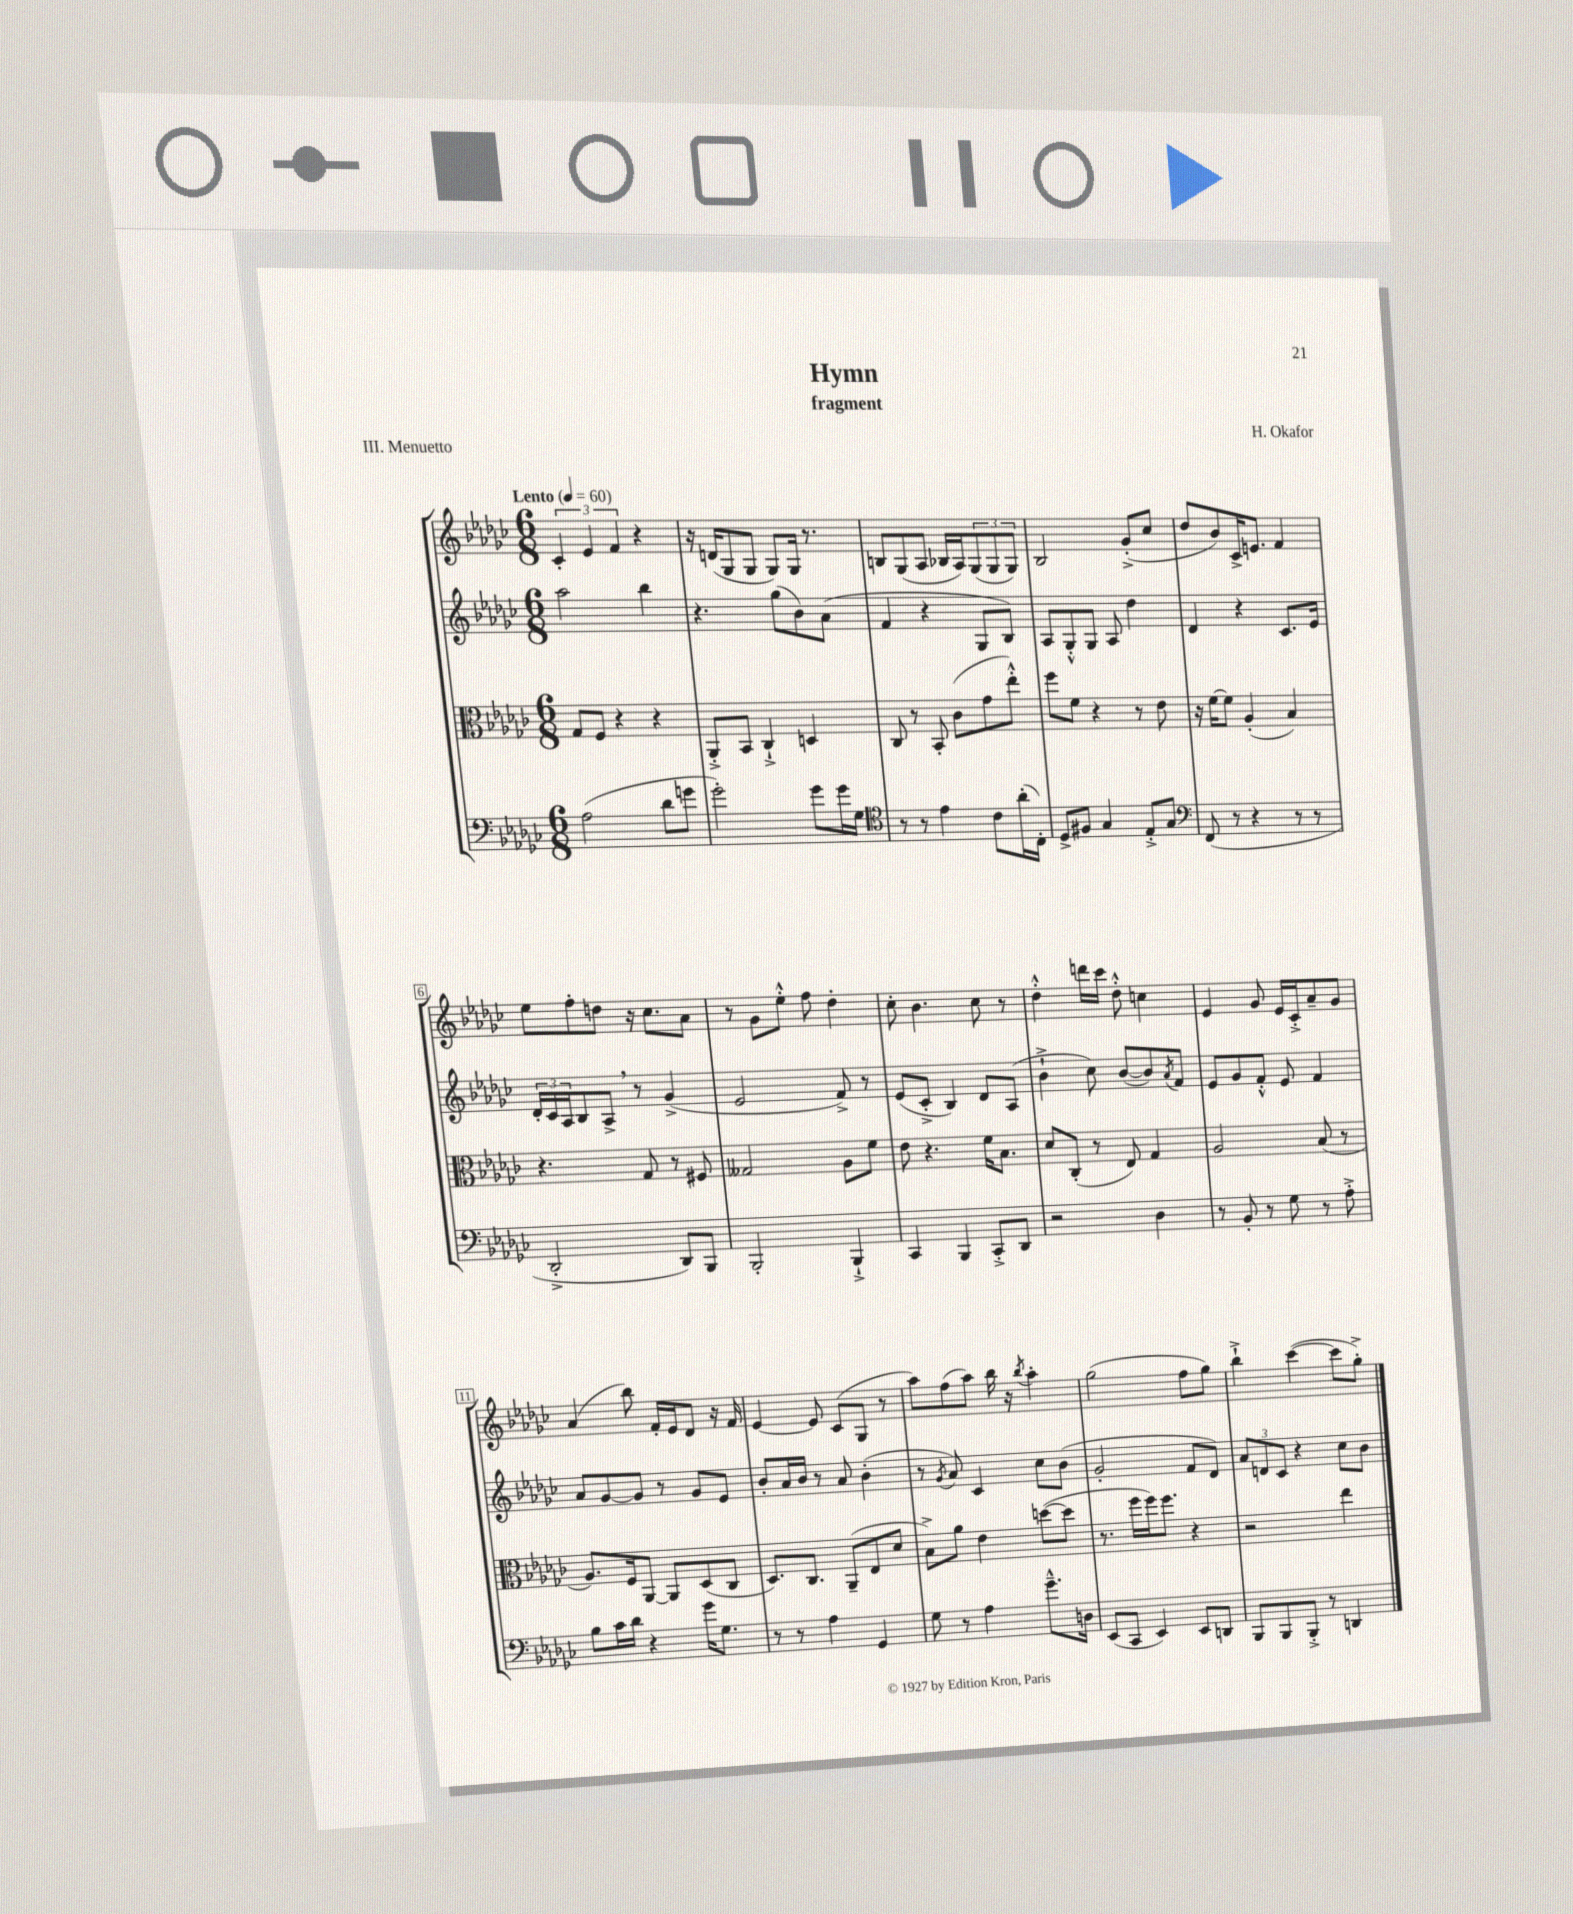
\header { title = "Hymn" composer = "H. Okafor" subtitle = "fragment" piece = "III. Menuetto" }
<<
\new StaffGroup <<
\new Staff = "s0" {
    \clef treble \key ges \major \numericTimeSignature \time 6/8 \tempo "Lento" 4 = 60
    \tuplet 3/2 { ces'4-. ees'4 f'4 } r4 |
    r16 d'16( ges8 ges8 ges8) ges16 r8. |
    b8 ges8( aes8 bes16 aes16) \tuplet 3/2 { ges8( ges8 ges8) } |
    bes2 ges'8-.->( ces''8 |
    des''8 bes'8) ces'16-> e'8. f'4 |
    ees''8 f''8-. d''8 r16 ces''8. aes'8 |
    r8 ges'8 ees''8-.-^ f''8 des''4-. |
    ces''8-. bes'4. ces''8 r8 |
    des''4-.-^ d'''16 ces'''16 des''8-.-^ c''4 |
    ees'4 ges'8 ees'16 ces'16-.-> aes'8-- ges'8 |
    aes'4( bes''8) f'16-. ees'16 des'8 r16 f'16 |
    ees'4~ ees'8 ces'8( ges8 r8 |
    aes''8) f''8( aes''8) bes''16 r16 \acciaccatura { bes''8 } aes''4-. |
    ges''2( f''8 ges''8) |
    bes''4-!-> ces'''4~( ces'''8 ges''8-.->) \bar "|." |
}
\new Staff = "s1" {
    \clef treble \key ges \major \numericTimeSignature \time 6/8
    aes''2 bes''4 |
    r4. ges''8( bes'8) aes'8( |
    f'4 r4 ges8 bes8) |
    aes8 ges8-.-^ ges8 aes8 des''4 |
    des'4 r4 ces'8. ees'16 |
    \tuplet 3/2 { des'16-. ces'16 aes16 } bes8 aes8-> \breathe r8 ges'4->( |
    ees'2 f'8->) r8 |
    ees'8( ces'8-.-> bes4) des'8 aes8( |
    bes'4-!-> ces''8) bes'8~( bes'8) \acciaccatura { aes'8 } f'8 |
    ees'8 ges'8 f'8-.-^ ees'8 f'4 |
    aes'8 ges'8~ ges'8 r8 ges'8 ees'8 |
    bes'8-. aes'16 bes'16 r8 aes'8 bes'4-.( |
    r8 \acciaccatura { ges'8 } aes'8) ces'4 ces''8 bes'8( |
    ges'2-. f'8 des'8) |
    \tuplet 3/2 { aes'8 d'8 ces'8 } r4 ces''8 bes'8 \bar "|." |
}
\new Staff = "s2" {
    \clef alto \key ges \major \numericTimeSignature \time 6/8
    ges8 f8 r4 r4 |
    aes,8-.-> bes,8 ces4-!-> d4 |
    ces8 r8 bes,8-. ces'8( ges'8 ees''8-.-^) |
    f''8 f'8 r4 r8 ees'8 |
    r16 f'16~ f'8 aes4-.( bes4) |
    r4. ges8 r8 fis8 |
    geses2 aes8 f'8 |
    ees'8 r4. f'16 bes8. |
    des'8 ces8-.( r8 ees8) ges4 |
    aes2 bes8( r8 |
    aes8.) f16 aes,8~ aes,8 des8( ces8 |
    des8.) ces8. aes,8--( ees8 des'8 |
    bes8->) aes'8 ees'4 d''8~( d''8 |
    r8. f''16 f''16) f''8. r4 |
    r2 ees''4 \bar "|." |
}
\new Staff = "s3" {
    \clef bass \key ges \major \numericTimeSignature \time 6/8
    aes2( des'8 g'8 |
    ges'2-.) ges'8 ges'16 ges16 |
    \clef tenor r8 r8 ees'4 ces'8 aes'16-.( ces16-.) |
    des8-> fis8 ges4 ees8-.-> ges8 |
    \clef bass f,8( r8 r4 r8 r8 |
    des,2-.-> des,8) bes,,8 |
    bes,,2-. bes,,4-!-> |
    ces,4 bes,,4 ces,8-.-> des,8 |
    r2 des4 |
    r8 bes,8-. r8 ges8 r8 aes8-.-> |
    bes8 ces'16 des'16 r4 ges'16 ges8. |
    r8 r8 aes4 ges,4 |
    ges8 r8 aes4 ges'8.---^ d16 |
    ees,8( ces,8 ees,4) ees,8 d,8 |
    bes,,8 bes,,8 bes,,8-.-> r8 d,4 \bar "|." |
}
>>
>>
\layout { \context { \Score \override BarNumber.stencil = #(make-stencil-boxer 0.1 0.3 ly:text-interface::print) } }
